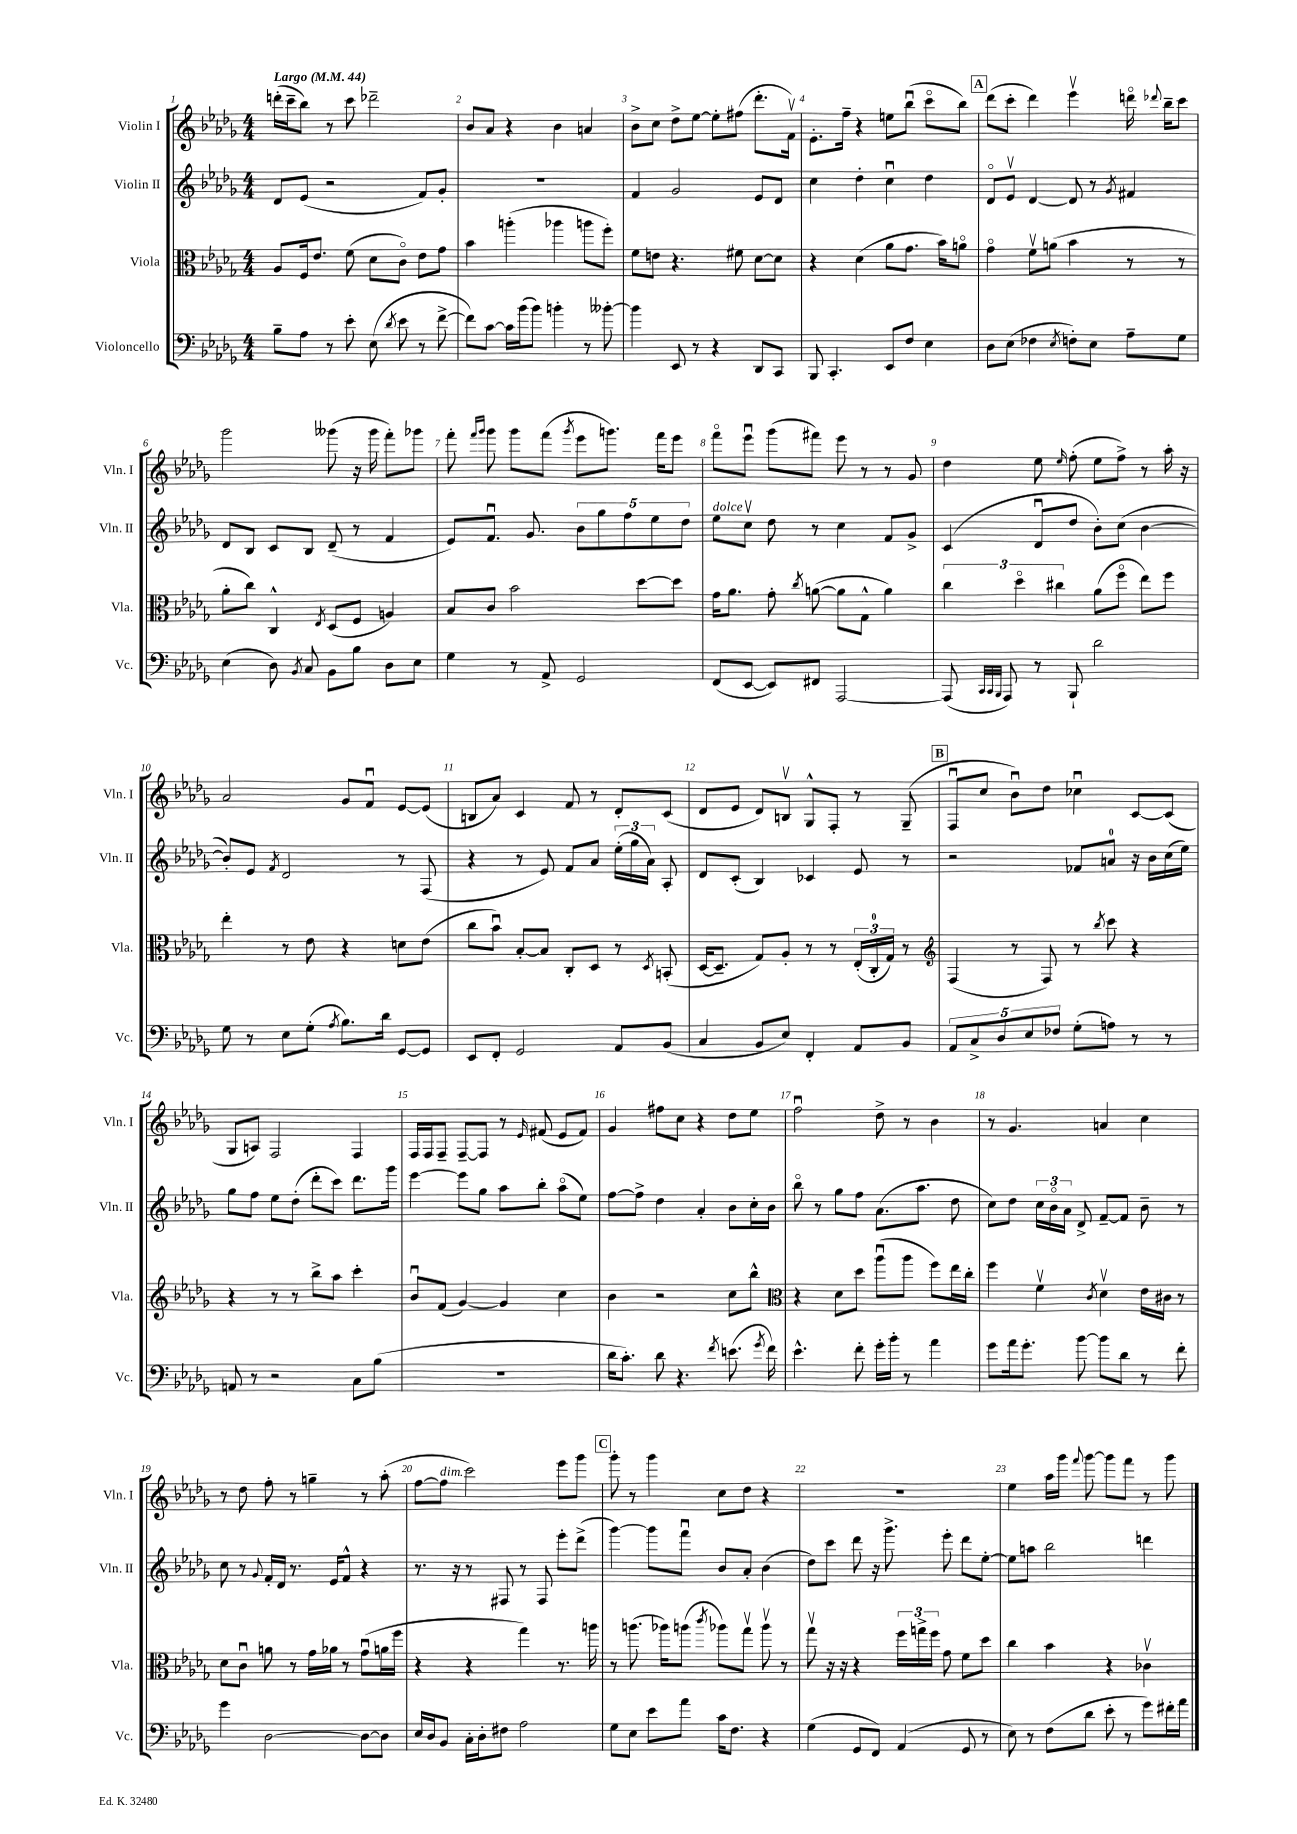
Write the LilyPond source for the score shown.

<<
\new StaffGroup <<
\new Staff = "s0" \with { instrumentName = "Violin I" shortInstrumentName = "Vln. I" } {
    \clef treble \key des \major \numericTimeSignature \time 4/4 \tempo "Largo" 4 = 44
    \autoBeamOff d'''16[-.( c'''16-- bes''8]) r8 c'''8 des'''2-- |
    bes'8[ aes'8] r4 bes'4 a'4 |
    bes'8[-> c''8] des''8[-> ees''8]~ ees''8[-. fis''8]( des'''8.[-. f'16]\upbow) |
    ees'8.[-. f''16]-- r4 e''8[ bes''8]\downbow( c'''8[\flageolet bes''8]) |
    \mark \markup { \box "A" } des'''8[( c'''8]-. des'''4) ees'''4\upbow d'''16\flageolet \appoggiatura { des'''8 } bes''16[-- c'''8] |
    ges'''2 geses'''8( r16 geses'''16 f'''8[-.) ges'''8] |
    f'''8-. \grace { f'''16[ ges'''16] } ges'''8 ges'''8[ f'''8]( \acciaccatura { ges'''8 } ees'''8[ g'''8.]) f'''16[ ees'''8] |
    f'''8[\flageolet ees'''8]\downbow ges'''8[( fis'''8]) ees'''8 r8 r8 ges'8 |
    des''4 ees''8 \grace { ees''16 } f''8-.( ees''8[ f''8]->) r8 aes''16-. r16 |
    aes'2 ges'8[ f'8]\downbow ees'8[~ ees'8]( |
    b8[ aes'8]) c'4 f'8 r8 des'8[-. c'8]( |
    des'8[ ees'8] des'8[) b8]\upbow ges8[-^ f8]-. r8 ges8--( |
    \mark \markup { \box "B" } f8[\downbow c''8] bes'8[\downbow) des''8] ces''4\downbow c'8[~ c'8]( |
    ges8[ a8]) f2 f4 |
    f16[ f16 f8]-- f8[~-- f8] r8 \grace { ees'16 } fis'8( ees'8[ fis'8]) |
    ges'4 fis''8[ c''8] r4 des''8[ ees''8] |
    f''2\downbow des''8-> r8 bes'4 |
    r8 ges'4. a'4 c''4 |
    r8 des''8 f''8-. r8 g''4-- r8 aes''8-.( |
    f''8[~ f''8]^\markup { \italic "dim." } c'''2) ees'''8[ ges'''8] |
    \mark \markup { \box "C" } ges'''8-. r8 ges'''4 c''8[ des''8] r4 |
    R1 |
    ees''4 aes''16[ ges'''16] \appoggiatura { f'''8 } ges'''8~ ges'''8[ f'''8] r8 ges'''8 \bar "|." |
}
\new Staff = "s1" \with { instrumentName = "Violin II" shortInstrumentName = "Vln. II" } {
    \clef treble \key des \major \numericTimeSignature \time 4/4
    \autoBeamOff des'8[ ees'8]( r2 f'8[) ges'8]-. |
    R1 |
    f'4 ges'2 ees'8[ des'8] |
    c''4 des''4-. c''4\downbow des''4 |
    \mark \markup { \box "A" } des'8[\flageolet ees'8]\upbow des'4~ des'8 r8 \acciaccatura { ges'8 } fis'4 |
    des'8[ bes8] c'8[ bes8] des'8--( r8 f'4 |
    ees'8[) f'8.]\downbow ges'8. \tuplet 5/4 { bes'8[ ges''8 f''8 ees''8 des''8] } |
    ees''8[^\markup { \italic "dolce" } c''8]\upbow des''8 r8 c''4 f'8[ ges'8]-> |
    c'4( des'8[\downbow des''8] bes'8[-.) c''8]( bes'4~ |
    bes'8[-.) ees'8] \acciaccatura { f'8 } des'2 r8 f8( |
    r4 r8 ees'8) f'8[ aes'8] \tuplet 3/2 { ees''16[-.( ges''16 aes'16]) } aes8-. |
    des'8[ c'8]-.( bes4) ces'4 ees'8 r8 |
    \mark \markup { \box "B" } r2 fes'8[ a'8]-0 r16 bes'16[ c''16( ees''16]) |
    ges''8[ f''8] ees''8[ des''8]-.( des'''8[-. c'''8]) des'''8.[ ges'''16] |
    ees'''4~ ees'''8[ ges''8] aes''8[ bes''8]-. aes''8[\flageolet( ees''8]) |
    f''8[~ f''8]-> des''4 aes'4-. bes'8[ c''16-. bes'16] |
    bes''8\flageolet r8 ges''8[ f''8] aes'8.[( aes''8.] des''8 |
    c''8[) des''8] \tuplet 3/2 { c''16[ bes'16\flageolet aes'16] } des'8-> f'8[~-- f'8] bes'8-- r8 |
    c''8 r8 \appoggiatura { ges'8 } f'16[-. des'16] r8. ees'16[ f'8]-^ r4 |
    r8. r16 r8 fis8 r8 fis8 ees'''8[-. des'''8]->( |
    \mark \markup { \box "C" } ges'''4~) ges'''8[ f'''8]\downbow bes'8[ aes'8]-. bes'4( |
    des''8[) c'''8] des'''8 r16 ges'''8.-> ees'''8-. des'''8[ ees''8]~-. |
    ees''8[ a''8] bes''2 d'''4 \bar "|." |
}
\new Staff = "s2" \with { instrumentName = "Viola" shortInstrumentName = "Vla." } {
    \clef alto \key des \major \numericTimeSignature \time 4/4
    \autoBeamOff aes8[ f16 ees'8.] f'8( des'8[ c'8]\flageolet) ees'8[ ges'8] |
    bes'4 a''4-.( aes''4 a''8[ f''8]-.) |
    f'8[ e'8] r4. fis'8 des'8[~ des'8] |
    r4 des'4( aes'8[ ges'8.] bes'16[) a'8]\flageolet |
    \mark \markup { \box "A" } ges'4\flageolet f'8[\upbow a'8]( bes'4 r8 r8 |
    aes'8[-. c''8]) c4-^ \acciaccatura { ees8 } des8[( f8] a4) |
    bes8[ c'8] bes'2 des''8[~ des''8] |
    ges'16[ aes'8.] ges'8-. \acciaccatura { c''8 } a'8~( a'8[ ges8]-^ a'4) |
    \tuplet 3/2 { c''4 des''4\flageolet cis''4 } aes'8[( f''8]\flageolet ees''8[) f''8] |
    ees''4-. r8 ees'8 r4 d'8[ ees'8]( |
    c''8[ bes'8]\downbow) bes8[~-. bes8] c8[-. des8] r8 \acciaccatura { des8 } b,8-.( |
    des16[~ des8.]-- ges8[) aes8]-. r8 r8 \tuplet 3/2 { ees16[-.( c16-0-. ges16]) } r8 |
    \mark \markup { \box "B" } \clef treble f4( r8 f8) r8 \acciaccatura { bes''8 } c'''8 r4 |
    r4 r8 r8 bes''8[-> aes''8] c'''4-. |
    bes'8[\downbow f'8]( ges'4~) ges'4 c''4 |
    bes'4 r2 c''8[ bes''8]-^ |
    \clef alto r4 des'8[ des''8] aes''8[\downbow( aes''8] f''8[) ees''16 c''16]-. |
    f''4 f'4\upbow \acciaccatura { c'8 } des'4\upbow ees'16[ cis'16] r8 |
    des'8[ c'8]\downbow a'8 r8 ges'16[ aes'16] r8 ges'8[\downbow( a'16 f''16] |
    r4 r4 ges''4) r8. a''16 |
    \mark \markup { \box "C" } r8 a''8.( aes''16[) a''8]( \acciaccatura { c'''8 } aes''8[) ges''8]\upbow aes''8\upbow r8 |
    ges''8\upbow r16 r16 r4 \tuplet 3/2 { f''16[ g''16-> f''16] } ges'8 f'8[ des''8] |
    c''4 bes'4 r4 ces'4\upbow \bar "|." |
}
\new Staff = "s3" \with { instrumentName = "Violoncello" shortInstrumentName = "Vc." } {
    \clef bass \key des \major \numericTimeSignature \time 4/4
    \autoBeamOff bes8[-- aes8] r8 ees'8-. ees8( \acciaccatura { des'8 } ees'8 r8 f'8~-> |
    f'8[) c'8]~ c'16[ bes'16( bes'8]) b'4-. r8 beses'8~-. |
    beses'4 ees,8 r8 r4 des,8[ c,8] |
    bes,,8 c,4.-. ees,8[ f8] ees4 |
    \mark \markup { \box "A" } des8[ ees8]( fes4 \acciaccatura { ees8 } f8[-.) ees8] aes8[-- ges8] |
    ees4( des8) \acciaccatura { bes,8 } c8 bes,8[ bes8] des8[ ees8] |
    ges4 r8 aes,8-> ges,2 |
    f,8[( ees,8]~ ees,8[) fis,8] aes,,2~ |
    aes,,8( \grace { c,32[ c,32 bes,,32] } aes,,8) r8 bes,,8-! des'2 |
    ges8 r8 ees8[ ges8]-.( \acciaccatura { aes8 } bes8.[) des'16] ges,8[~ ges,8] |
    ees,8[ f,8]-. ges,2 aes,8[ bes,8]( |
    c4 bes,8[ ees8]) f,4-. aes,8[ bes,8] |
    \mark \markup { \box "B" } \tuplet 5/4 { aes,8[ c8-> des8 ees8 fes8] } ges8[-.( a8]) r8 r8 |
    a,8 r8 r2 c8[ bes8]( |
    R1 |
    des'16[ c'8.]-.) des'8 r4. \acciaccatura { f'8 } e'8.( \acciaccatura { ges'8 } f'16) |
    ees'4.-^ f'8-. ges'16[-. bes'16]-. r8 aes'4 |
    ges'8[ aes'16 ges'8.]-. bes'8~ bes'8[ des'8] r8 f'8-. |
    ges'4 des2~ des8[~ des8] |
    ees16[ des16 bes,8] c16[-. des16-. fis8] aes2 |
    \mark \markup { \box "C" } ges8[ ees8] ees'8[ aes'8] c'16[ f8.] r4 |
    ges4( ges,8[ f,8]) aes,4( ges,8 r8 |
    ees8) r8 f8[( des'8] ees'8-. r8 ges'8[) fis'16-. aes'16] \bar "|." |
}
>>
>>
\layout { \context { \Score \override BarNumber.break-visibility = ##(#f #t #t) barNumberVisibility = #all-bar-numbers-visible } }
